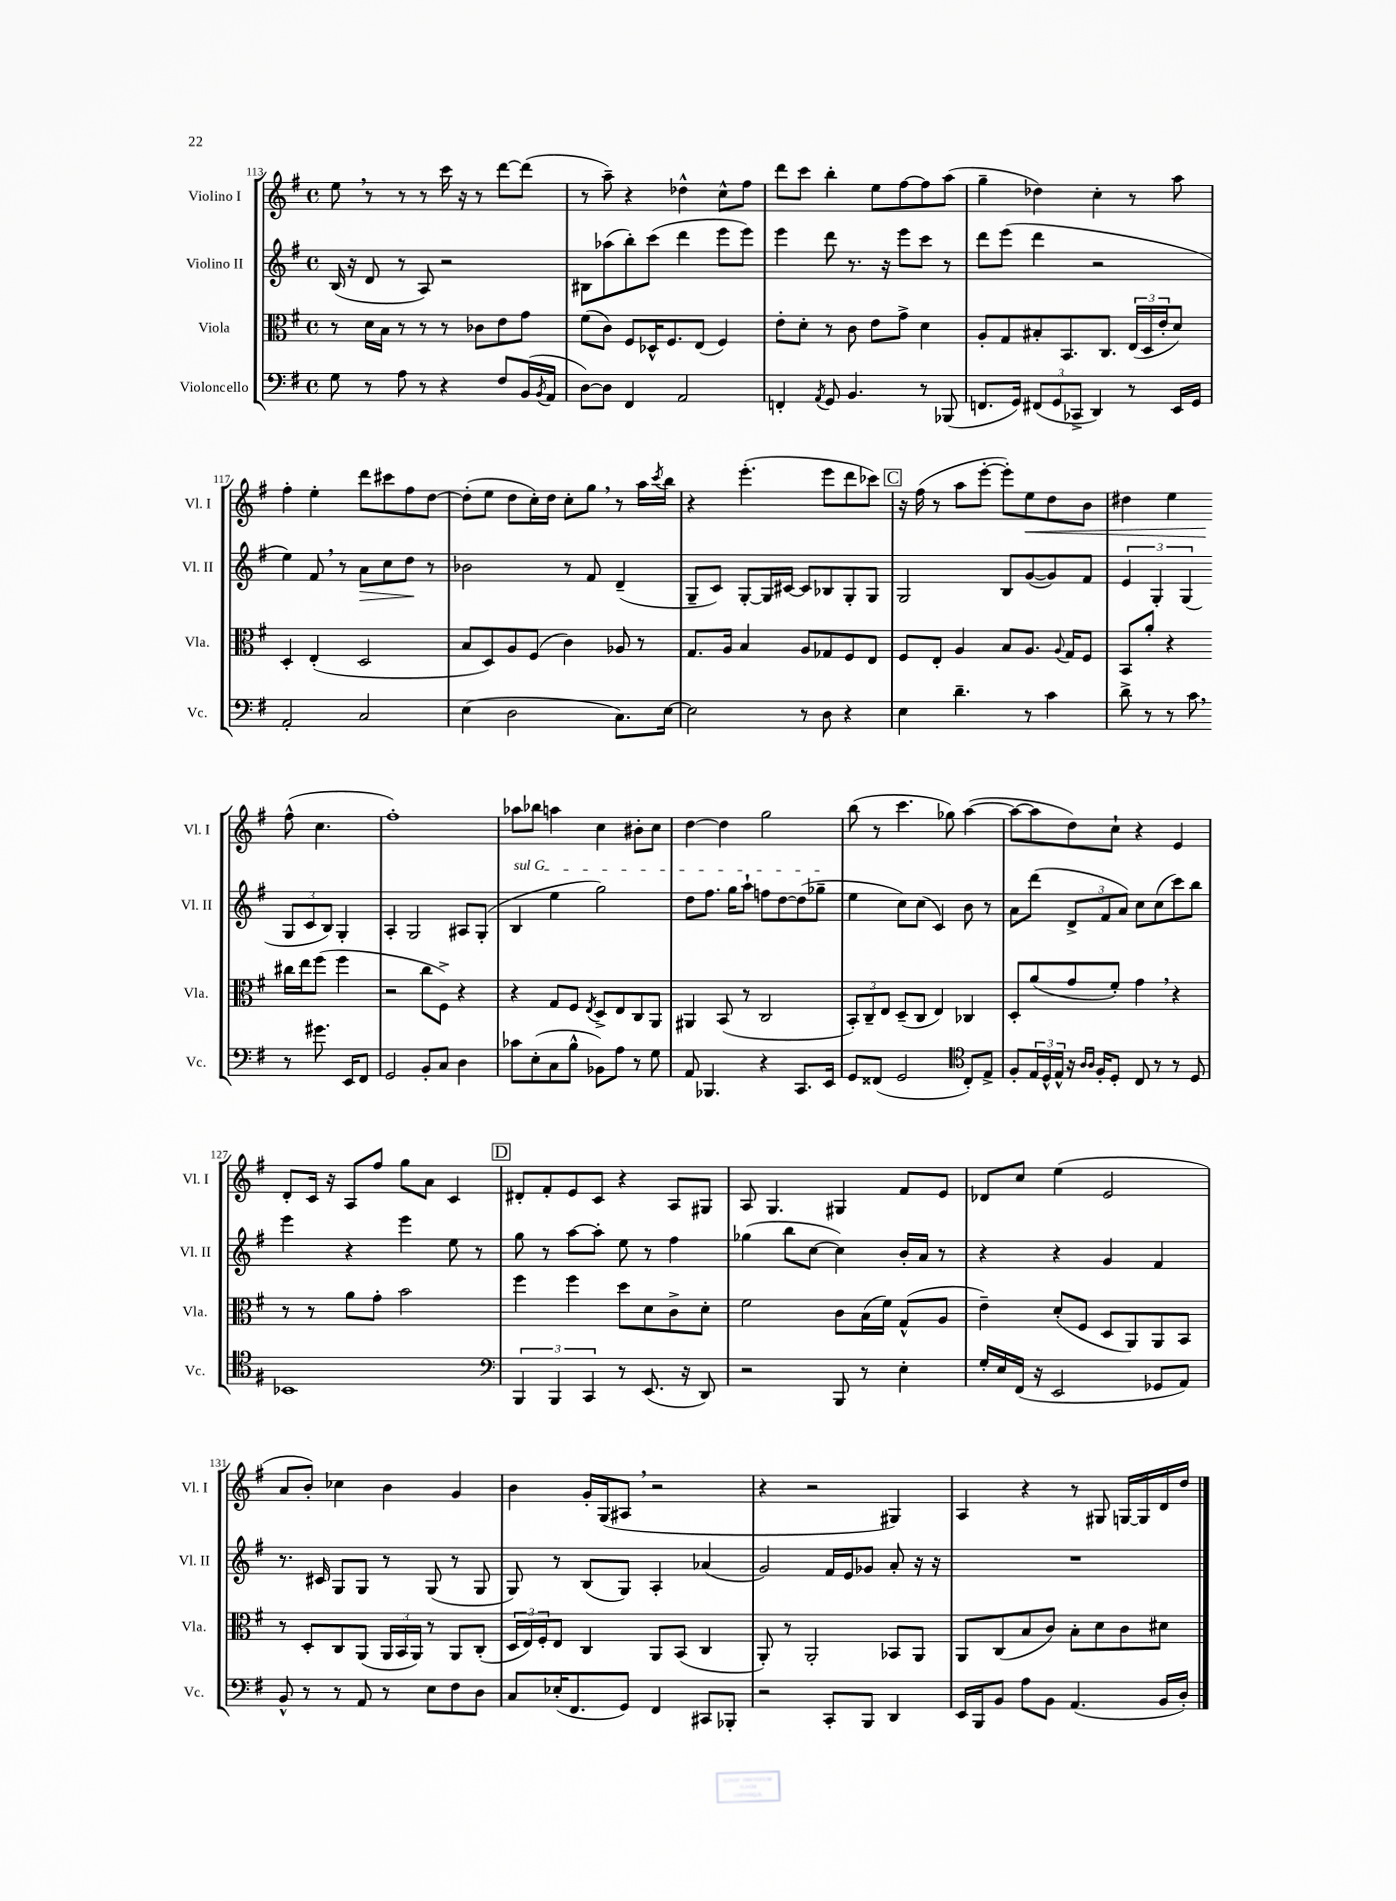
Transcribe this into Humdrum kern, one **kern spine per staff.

**kern	**kern	**kern	**kern
*staff4	*staff3	*staff2	*staff1
*clefF4	*clefC3	*clefG2	*clefG2
*k[f#]	*k[f#]	*k[f#]	*k[f#]
*M4/4	*M4/4	*M4/4	*M4/4
*met(c)	*met(c)	*met(c)	*met(c)
8G	8r	(16B	8ee
.	.	16r	.
8r	16d	8d	8r
.	16B	.	.
8A	8r	8r	8r
8r	8r	8A)	8r
4r	8r	2r	16ccc
.	.	.	16r
.	8c-	.	8r
8F#	8e	.	[8ddd
(16BB	8g	.	(8ddd]
8qBB	.	.	.
16AA	.	.	.
=	=	=	=
[8D)	(8f#	8B#	8r
8D]	8c)	(8aa-	8aa~)
4FF#	8F#	8bb')	4r
.	16D-^^	(8ccc	.
.	8.F#	.	.
2AA	.	4ddd	4dd-^^
.	(8E	.	.
.	4F#)	8eee	8cc^^
.	.	8eee)	8ff#
=	=	=	=
4FF'	8e'	4eee	8ddd
.	8d'	.	8ccc
8qAA	.	.	.
8GG	8r	8ddd	4bb'
4.BB	8c	8.r	.
.	8e	.	8ee
.	.	16r	.
.	8g^	8eee	[8ff#
8r	4d	8ccc	8ff#]
(8BBB-	.	8r	(8aa
=	=	=	=
8.FF	8A'	8ddd	4gg~
.	8G	(8eee	.
16GG)	.	.	.
(12FF#	8B#'	4ddd	4dd-)
12GG	.	.	.
.	8.BB	.	.
12CC-^	.	.	.
4DD)	.	2r	4cc'
.	8.C	.	.
8r	(24E	.	8r
.	24D	.	.
.	24e'	.	.
16EE	8d)	.	8aa
16GG	.	.	.
=	=	=	=
2AA'	4D'	4ee)	4ff#'
.	(4E'	8f#	4ee'
.	.	8r	.
2C	2D	8a	8ddd
.	.	8cc	8ccc#
.	.	8dd	8ff#
.	.	8r	[8dd
=	=	=	=
(4E	8B	2b-	(8dd']
.	8D)	.	8ee
2D	8A	.	8dd
.	(8F#	.	16cc')
.	.	.	16dd
.	4c)	8r	8cc'
.	.	8f#	8gg
8.C)	8A-	(4d~	8r
.	8r	.	16aa
.	.	.	8qccc
[16E	.	.	16bb
=	=	=	=
2E]	8.G	8G~	4r
.	.	8c)	.
.	16A	.	.
.	4B	[8G'	(4.eee'
.	.	16G]	.
.	.	[16c#	.
8r	8A	8c#]	.
8D	8G-	8B-	8eee
4r	8F#	8G'	8ddd
.	8E	8G	8ccc-)
=	=	=	=
4E	8F#	2G	16r
.	.	.	(16ff#
.	8E'	.	8r
4.d~	4A	.	8aa
.	.	.	[8eee'
.	8B	8B	8eee'])
8r	8.A	([8g	8ee
4c	.	8g])	8dd
.	8qqA	.	.
.	16G	.	.
.	8F#	8f#	8b
=	=	=	=
8d^	8BB	6e	4dd#
8r	8a'	.	.
.	.	6G'	.
8r	4r	.	4ee
.	.	(6G	.
8c	.	.	.
8r	16cc#	12G	(8ff#^^
.	16ee	.	.
.	.	12c	.
8.g#	(8ff#	.	4.cc
.	.	12B)	.
.	4ff#	4G'	.
16EE	.	.	.
8FF#	.	.	.
=	=	=	=
2GG	2r	4A'	1ff#')
.	.	2G	.
8BB'	8cc	.	.
8C	8F#^)	.	.
4D	4r	8A#	.
.	.	(8G'	.
=	=	=	=
8c-	4r	4B	8aa-
(8E'	.	.	8bb-
8C	8G	4ee	4aa
8B^^	8F#	.	.
.	8qE	.	.
8BB-)	8D^	2gg)	4cc
8A	8E	.	.
8r	8C	.	8b#'
8G	8AA	.	8cc
=	=	=	=
8AA	4AA#	8dd	[4dd
4.BBB-	.	8.ff#	.
.	(8BB	.	4dd]
.	.	16gg	.
.	8r	8aa`	.
4r	2C	8ff	2gg
.	.	[8dd	.
8.CC	.	(8dd]	.
.	.	8gg-~	.
16EE	.	.	.
=	=	=	=
8GG	12BB')	4ee	(8bb
.	12C~	.	.
(8FF##	.	.	8r
.	12E	.	.
2GG	(8D~	8cc)	4.ccc
.	8C	(8cc	.
.	4E)	4c)	.
.	.	.	8gg-)
*clefC4	*	*	*
8C')	4C-	8b	([4aa
8E^	.	8r	.
=	=	=	=
8F#'	8D'	8a	8aa_
24E	(8a	(8ddd	8aa]
24D^^	.	.	.
24E^^	.	.	.
16r	8g	12d^	8dd)
16qqA	.	.	.
16qqA	.	.	.
16F#'	.	.	.
.	.	12f#	.
8D'	8f#')	.	8cc`
.	.	12a)	.
8C	4g	8cc	4r
8r	.	(8cc	.
8r	4r	8ccc)	4e
8D	.	8bb	.
=	=	=	=
1BB-	8r	4eee	8d'
.	8r	.	16c
.	.	.	16r
.	8a	4r	8A
.	8g'	.	8ff#
.	2b	4eee	8gg
.	.	.	8a
.	.	8ee	4c
.	.	8r	.
=	=	=	=
*clefF4	*	*	*
6BBB	4ff#	8gg	8d#'
.	.	8r	8f#'
6BBB	.	.	.
.	4ff#	[8aa	8e
6CC	.	.	.
.	.	8aa']	8c
8r	8dd	8ee	4r
(8.EE	8d	8r	.
.	8c^	4ff#	8A
16r	.	.	.
8DD)	8d'	.	8G#
=	=	=	=
2r	2f#	(4gg-	8A
.	.	.	4.G
.	.	8bb	.
.	.	[8cc	.
8BBB	8c	4cc])	4G#
8r	(16B	.	.
.	16f#)	.	.
4E'	(8G^^	16b'	8f#
.	.	16a	.
.	8A	8r	8e
=	=	=	=
16G'	4e~)	4r	8d-
16E	.	.	.
(16FF#	.	.	8cc
16r	.	.	.
2EE	(8d'	4r	(4ee
.	8F#	.	.
.	8D	4g	2e
.	8AA)	.	.
8GG-	8AA	4f#	.
8AA)	8BB	.	.
=	=	=	=
8BB^^	8r	8.r	8a
8r	8D'	.	8b')
.	.	16c#	.
8r	8C	8G	4cc-
8AA	(8AA	8G	.
8r	24AA	8r	4b
.	24BB	.	.
.	24AA)	.	.
8E	8r	(8G	.
8F#	8AA	8r	4g
8D	(8C'	8G	.
=	=	=	=
8C	24D	8G)	4b
.	24E)	.	.
.	24F#'	.	.
(16E-'	8E	8r	.
8.FF#	.	.	.
.	4C	(8B	16g'
.	.	.	(16G
8GG)	.	8G)	8A#
4FF#	8AA	4A'	2r
.	(8BB	.	.
8CC#	4C	(4a-	.
8BBB-'	.	.	.
=	=	=	=
2r	8AA')	2g)	4r
.	8r	.	.
.	2AA'	.	2r
8CC'	.	16f#	.
.	.	16e	.
8BBB	.	8g-	.
4DD	8BB-	8a'	4G#)
.	8AA	16r	.
.	.	16r	.
=	=	=	=
16EE	8AA	1r	4A
16BBB	.	.	.
8BB	(8C	.	.
8A	8B	.	4r
8BB	8c)	.	.
(4.AA	8B'	.	8r
.	8d	.	8G#
.	8c	.	[16G
.	.	.	16G]
16BB	8d#	.	16d
16D')	.	.	16dd
==	==	==	==
*-	*-	*-	*-
